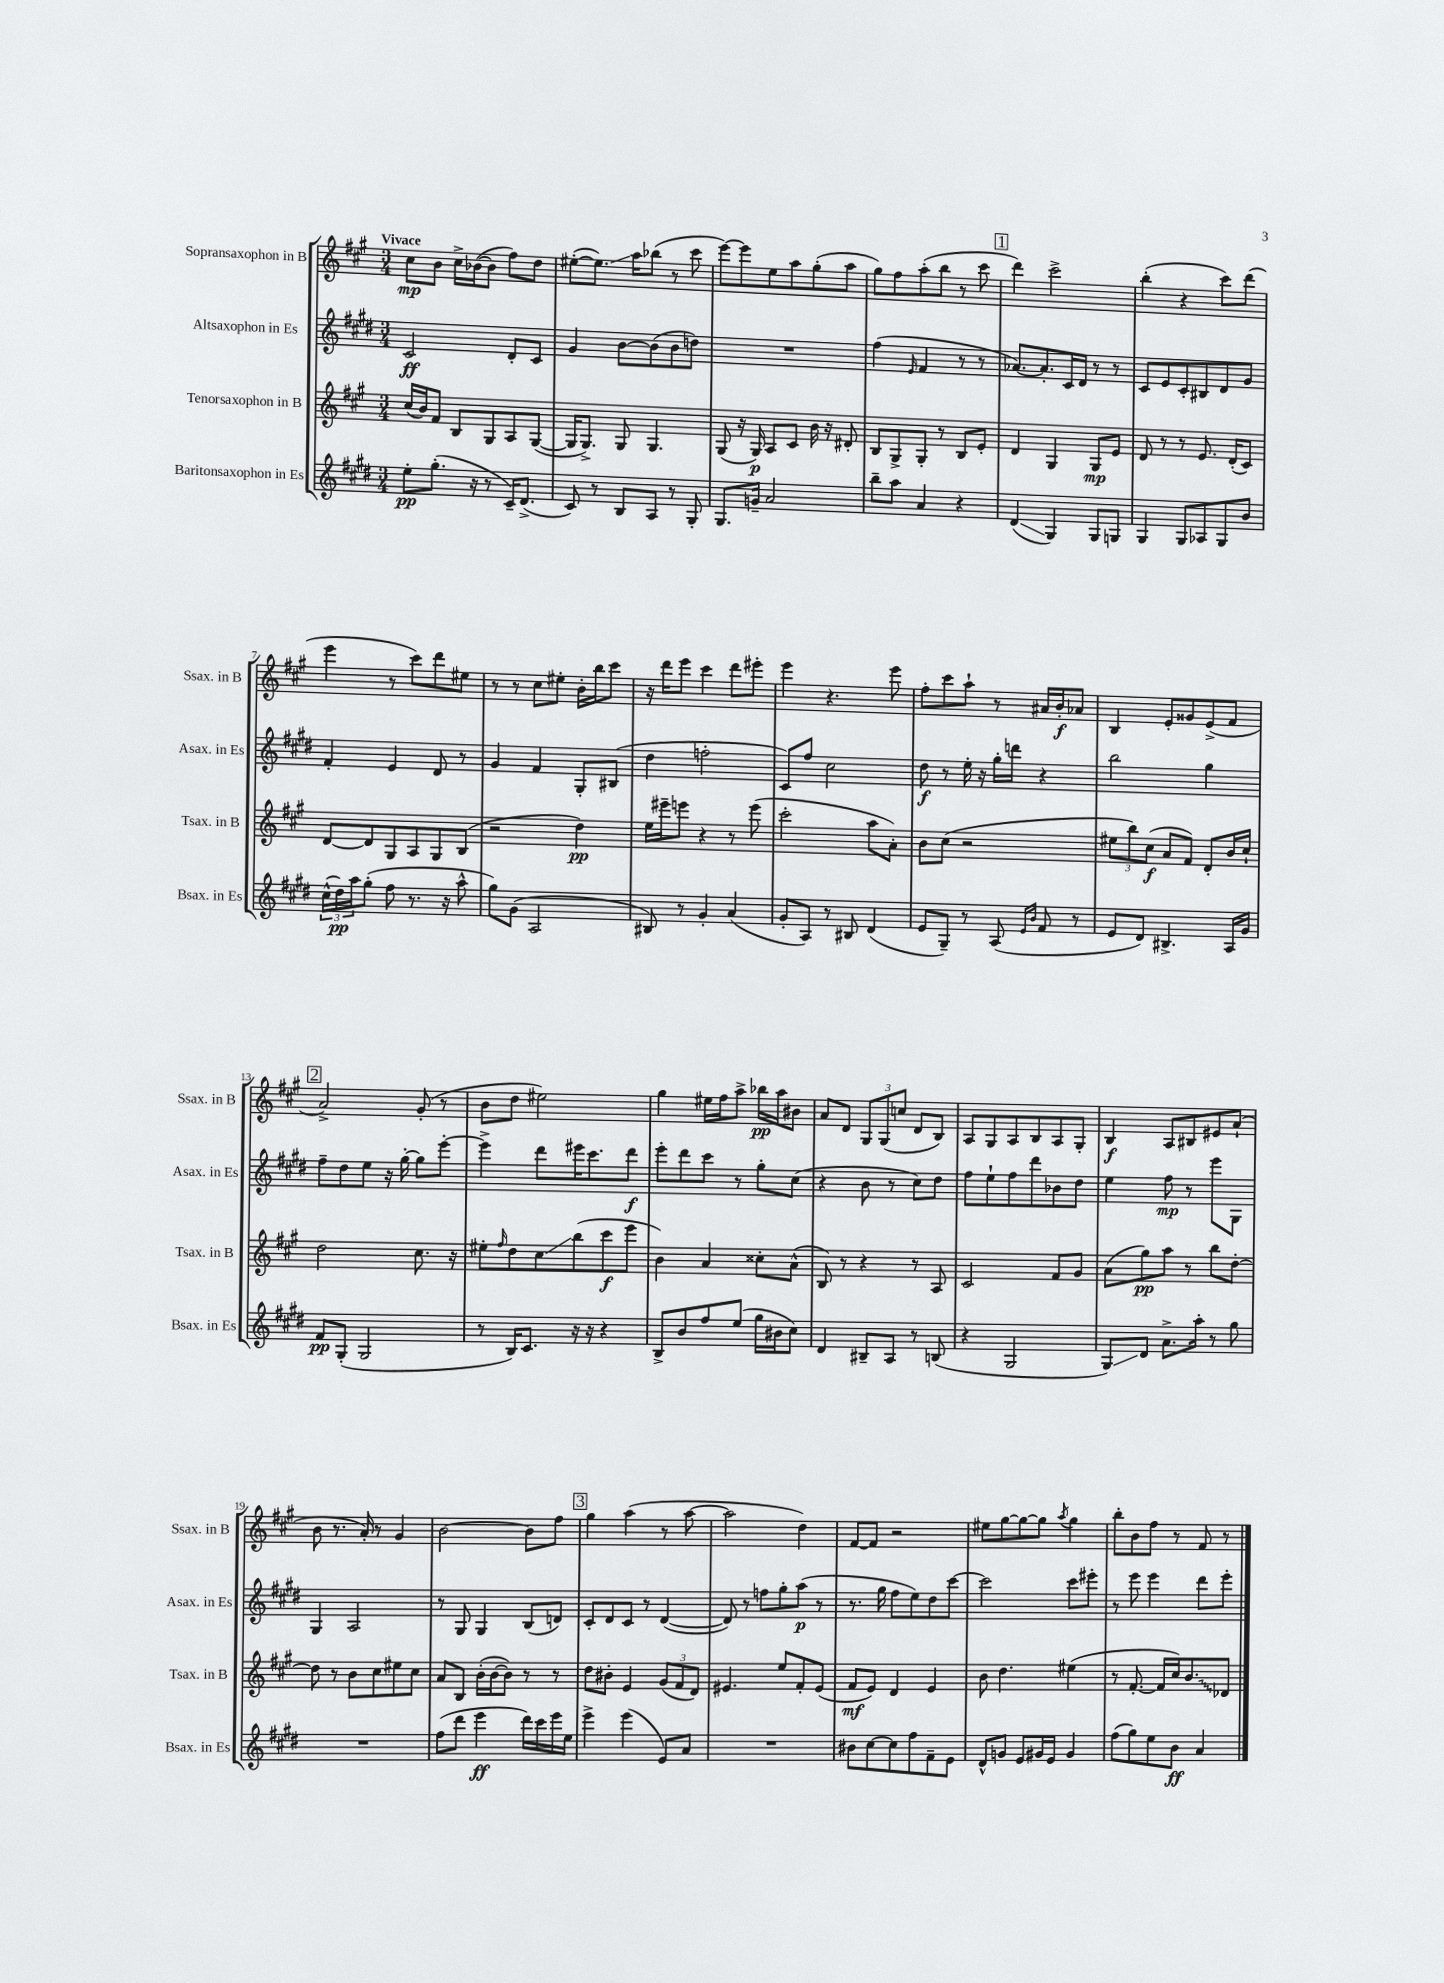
<<
\new StaffGroup <<
\new Staff = "s0" \with { instrumentName = "Sopransaxophon in B" shortInstrumentName = "Ssax. in B" } {
    \clef treble \key a \major \numericTimeSignature \time 3/4 \tempo "Vivace"
    cis''8\mp b'8 cis''16-> bes'16~( bes'8 fis''8) d''8 |
    eis''8~-.( eis''8.\glissando) a''16 bes''8( r8 cis'''8 |
    e'''8~) e'''8 e''8 a''8 gis''8-.( a''8 |
    gis''8) fis''8 a''8-.( b''8 r8 cis'''8 |
    \mark \markup { \box "1" } d'''4) cis'''2-> |
    b''4-.( r4 cis'''8) d'''8( |
    e'''4 r8 cis'''8) d'''8 eis''8 |
    r8 r8 cis''8 eis''8-. b'16-. b''16 cis'''8 |
    r16 d'''16 e'''8 cis'''4 d'''8 eis'''8-. |
    e'''4 r4. e'''8 |
    fis''8-. cis'''8 a''8-! r8 ais'16 b'16-.\f aes'8 |
    b4 e'8-. gisis'8 e'8->( fis'8 |
    \mark \markup { \box "2" } a'2->) gis'8-.( r8 |
    b'8 d''8 eis''2) |
    gis''4 eis''16 fis''16 a''8-> bes''16\pp a''16 bis'8 |
    a'8 d'8 \tuplet 3/2 { gis8 gis8( c''8 } d'8 b8) |
    a8 gis8 a8 b8 a8 gis8-. |
    b4\f a8 bis8 eis'8 a'8-!( |
    b'8 r8. a'16-.) r8 gis'4 |
    b'2~ b'8 fis''8 |
    \mark \markup { \box "3" } gis''4 a''4( r8 a''8~ |
    a''2 d''4) |
    fis'8~ fis'8 r2 |
    eis''8 gis''8~ gis''8~ gis''8 \acciaccatura { a''8 } gis''4 |
    b''8-. b'8 fis''8 r8 fis'8 r8 \bar "|." |
}
\new Staff = "s1" \with { instrumentName = "Altsaxophon in Es" shortInstrumentName = "Asax. in Es" } {
    \clef treble \key e \major \numericTimeSignature \time 3/4
    cis'2\ff dis'8-. cis'8 |
    gis'4 b'8~ b'8( b'8 d''8) |
    R2. |
    fis''4( \grace { e'16 } fis'4 r8 r8 |
    \mark \markup { \box "1" } aes'8.~) aes'8.-. cis'16 dis'16 r8 r8 |
    cis'8 e'8 cis'8-. bis8 dis'8 gis'8 |
    fis'4-. e'4 dis'8 r8 |
    gis'4 fis'4 gis8-. bis8( |
    dis''4 f''2-. |
    cis'8) fis''8 cis''2 |
    dis''8\f r8 e''16-. r16 gis''16-. d'''16 r4 |
    b''2 gis''4 |
    \mark \markup { \box "2" } fis''8-- dis''8 e''8 r16 gis''16~-. gis''8 e'''8~-. |
    e'''4-> dis'''8 eis'''16 cis'''8. dis'''8\f |
    e'''8-. dis'''8 cis'''8 r8 gis''8-. cis''8( |
    r4 b'8 r8 cis''8) dis''8 |
    fis''8 e''8-! fis''8 dis'''8 bes'8 dis''8 |
    e''4 fis''8\mp r8 e'''8 gis8 |
    gis4 a2 |
    r8 gis8 gis4 b8( d'8) |
    \mark \markup { \box "3" } cis'8-. dis'8 cis'8 r8 dis'4~( |
    dis'8) r8 f''8 gis''8-. a''8\p( r8 |
    r8. gis''16 fis''8 e''8) dis''8 cis'''8~ |
    cis'''2 cis'''8 eis'''8-. |
    r8 e'''8 e'''4 dis'''8 e'''8-. \bar "|." |
}
\new Staff = "s2" \with { instrumentName = "Tenorsaxophon in B" shortInstrumentName = "Tsax. in B" } {
    \clef treble \key a \major \numericTimeSignature \time 3/4
    cis''16( b'16) fis'8 b8 gis8 a8 gis8~( |
    gis16 gis8.->) gis8 gis4. |
    gis8( r16 gis16\p) a8 cis'8 b'16 r16 dis'8-. |
    b8 gis8-> gis8-. r8 b8 e'8-. |
    \mark \markup { \box "1" } d'4 gis4 gis8\mp e'8 |
    d'8 r8 r8 e'8. d'16-.( cis'8) |
    d'8~ d'8 gis8 a8 gis8 b8( |
    r2 d''4\pp) |
    e''16 eis'''16-- e'''8 r4 r8 e'''8( |
    cis'''2-. a''8 a'8-.) |
    b'8 cis''8( r2 |
    \tuplet 3/2 { eis''8 b''8) cis''8\f( } a'8 fis'8) d'8-. b'16 cis''16-! |
    \mark \markup { \box "2" } d''2 cis''8. r16 |
    eis''8-. \grace { fis''16 } d''8 cis''8\glissando b''8( cis'''8\f e'''8 |
    b'4) a'4 cisis''8-. a'8-^( |
    b8) r8 r4 r8 a8 |
    cis'2 fis'8 gis'8 |
    a'8( gis''8\pp) a''8 r8 b''8 d''8~-. |
    d''8 r8 b'8 cis''8 eis''8 cis''8 |
    a'8 b8 b'16-.( b'16~ b'8) r8 r8 |
    \mark \markup { \box "3" } d''8 bis'8-. e'4 \tuplet 3/2 { gis'8( fis'8 d'8) } |
    eis'4. e''8 fis'8-. eis'8( |
    fis'8\mf e'8) d'4 e'4 |
    b'8 d''4. eis''4( |
    r8 fis'8.~-. fis'16 cis''16) \once \override Glissando.style = #'zigzag b'8.\glissando des'8 \bar "|." |
}
\new Staff = "s3" \with { instrumentName = "Baritonsaxophon in Es" shortInstrumentName = "Bsax. in Es" } {
    \clef treble \key e \major \numericTimeSignature \time 3/4
    e''8-.\pp gis''8.-.( r16 r8 cis'16--) dis'8.->( |
    cis'8) r8 b8 a8 r8 gis8-. |
    gis8. g'16-- a'2 |
    b''8-- a''8 a'4 r4 |
    \mark \markup { \box "1" } dis'4\glissando( gis4) gis8 g8 |
    gis4 gis8 aes8 gis8 b'8 |
    \tuplet 3/2 { cis''16-^( dis''16\pp) a''16 } gis''8-.( fis''8 r8. r16 a''8-^ |
    gis''8) gis'8( a2 |
    bis8) r8 gis'4-. a'4( |
    gis'8-. a8) r8 bis8 dis'4( |
    e'8 gis8--) r8 a8( \grace { e'16 b'16 } fis'8 r8 |
    e'8 dis'8) bis4.-> a16 gis'16 |
    \mark \markup { \box "2" } fis'8\pp gis8-.( gis2 |
    r8 b16) cis'8. r16 r16 r4 |
    b8-> b'8 fis''8 e''8( gis''16 bis'16 cis''8) |
    dis'4 bis8-- a8 r8 b8( |
    r4 gis2 |
    gis8\glissando) dis'8 a'8.-> a''16-. r8 gis''8 |
    R2. |
    fis''8( dis'''8 e'''4\ff dis'''16) cis'''16 e'''16 e''16 |
    \mark \markup { \box "3" } e'''4-> e'''4( e'8) a'8 |
    R2. |
    bis'8 cis''8~ cis''8 fis''8 fis'8-- e'8 |
    dis'8-^ g'8 e'8 gis'16 e'16 gis'4 |
    fis''8( gis''8) e''8 b'8\ff a'4 \bar "|." |
}
>>
>>
